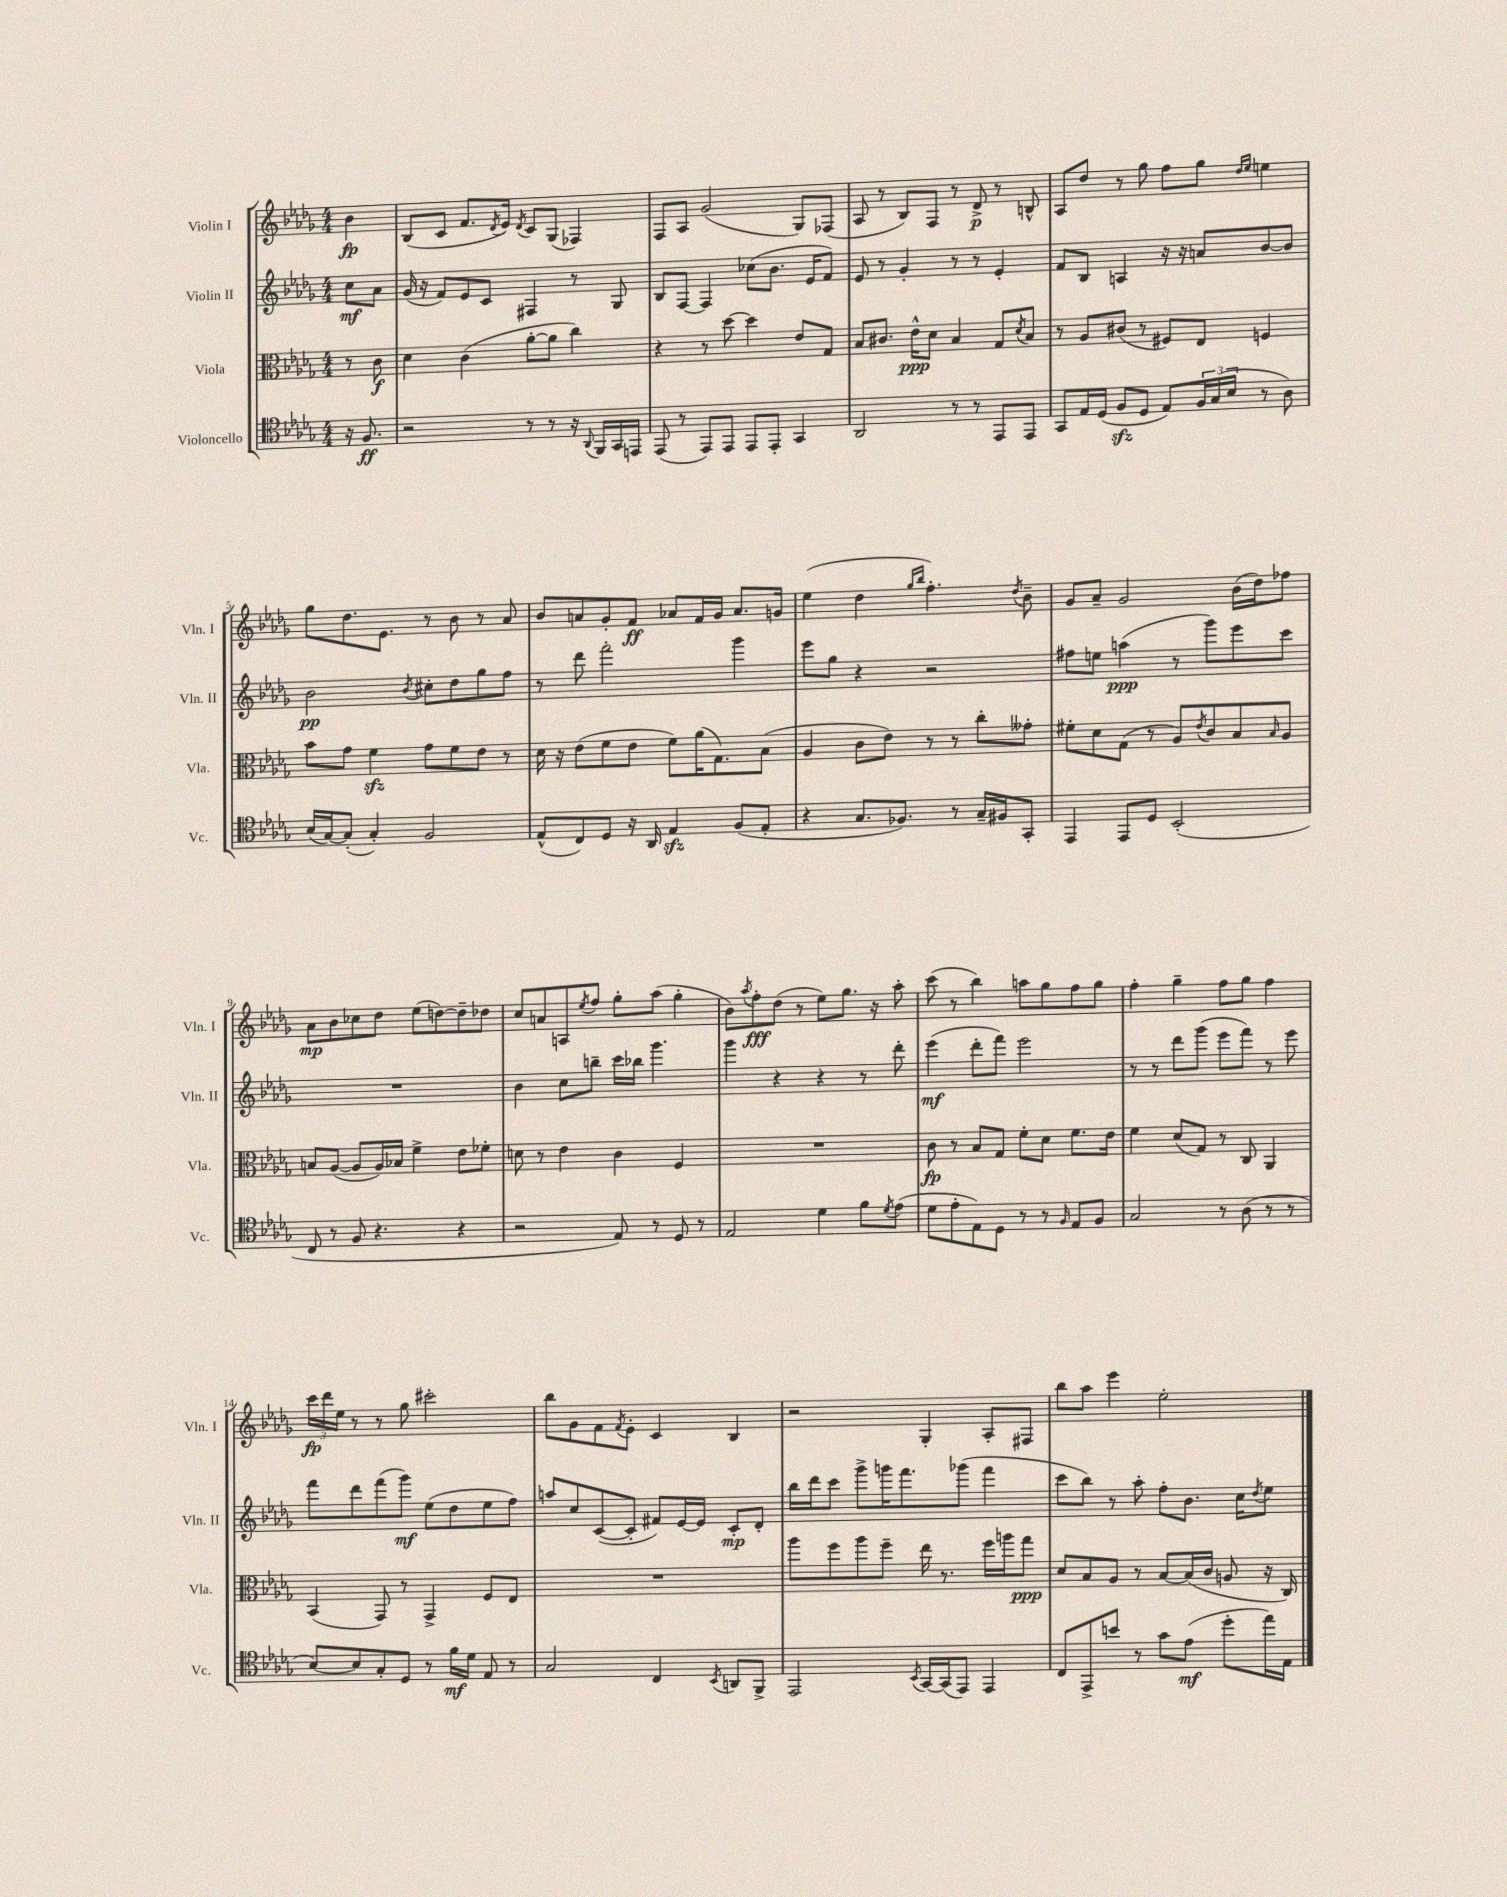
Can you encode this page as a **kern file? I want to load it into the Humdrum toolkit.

**kern	**dynam	**kern	**dynam	**kern	**dynam	**kern	**dynam
*part4	*part4	*part3	*part3	*part2	*part2	*part1	*part1
*staff4	*staff4	*staff3	*staff3	*staff2	*staff2	*staff1	*staff1
*I"Violoncello	*	*I"Viola	*	*I"Violin II	*	*I"Violin I	*
*I'Vc.	*	*I'Vla.	*	*I'Vln. II	*	*I'Vln. I	*
*clefC4	*	*clefC3	*	*clefG2	*	*clefG2	*
*k[b-e-a-d-g-]	*	*k[b-e-a-d-g-]	*	*k[b-e-a-d-g-]	*	*k[b-e-a-d-g-]	*
*M4/4	*	*M4/4	*	*M4/4	*	*M4/4	*
=	=	=	=	=	=	=	=
16r	.	8r	.	8cc\L	mf	4b-\	fp
8.F/	ff	.	.	.	.	.	.
.	.	8c\	f	8a-\J	.	.	.
=1	=1	=1	=1	=1	=1	=1	=1
2r	.	4d-\	.	(16g-/	.	(8B-/L	.
.	.	.	.	16r	.	.	.
.	.	.	.	8f/L)	.	8c/J	.
.	.	(4c\	.	8e-/	.	8.f/L	.
.	.	.	.	8c/J	.	.	.
.	.	.	.	.	.	8qd-/	.
.	.	.	.	.	.	16e-/Jk)	.
.	.	.	.	.	.	8qd-/	.
8r	.	[8a-'\L	.	4F#X/	.	8c/L	.
8r	.	8a-\J]	.	.	.	(8G-/J	.
16r	.	4cc\)	.	8r	.	4F-X/)	.
8qqAA-/	.	.	.	.	.	.	.
16FF/LL	.	.	.	.	.	.	.
16GG-/	.	.	.	8G-/	.	.	.
16EEn/JJ	.	.	.	.	.	.	.
=2	=2	=2	=2	=2	=2	=2	=2
(8EE-/	.	4r	.	8B-/L	.	8F/L	.
8r	.	.	.	[8F/J	.	8A-/J	.
8EE-/L)	.	8r	.	4F/]	.	(2g-/	.
8EE-/J	.	[8dd-\	.	.	.	.	.
8EE-/L	.	4dd-\]	.	(8cc-X\L	.	.	.
8EE-'/J	.	.	.	8.b-\J	.	.	.
4GG-/	.	8e-/L	.	.	.	8G-/L)	.
.	.	.	.	16e-/KL	.	.	.
.	.	8G-/J	.	8f/J)	.	(8F-X/J	.
=3	=3	=3	=3	=3	=3	=3	=3
2AA-/	.	8B-/L	.	8e-/	.	8A-/	.
.	.	8.c#X/J	.	8r	.	8r	.
.	.	.	.	4g-'/	.	8B-/L)	.
.	.	16e-^^\KL	ppp	.	.	.	.
.	.	8d-\J	.	.	.	8F/J	.
8r	.	4B-/	.	8r	.	8r	.
8r	.	.	.	8r	.	8d-^/	p
8EE-/L	.	8G-/L	.	4e-'/	.	8r	.
.	.	8qd-/	.	.	.	.	.
8EE-/J	.	8B-/J	.	.	.	8Bn^^/	.
=4	=4	=4	=4	=4	=4	=4	=4
8GG-/L	.	8r	.	8f/L	.	8A-/L	.
16E-/L	.	8A-/L	.	8B-/J	.	8dd-/J	.
(16D-/JJ	.	.	.	.	.	.	.
8Fzz/L	.	(8c#X/J	.	4An/	.	8r	.
8D-/J	.	8r	.	.	.	8gg-\	.
8E-/L)	.	8F#X/L)	.	16r	.	8ff\L	.
.	.	.	.	16r	.	.	.
24F/L	.	8E-/J	.	8an/L	.	8gg-\J	.
(24G-/	.	.	.	.	.	.	.
24B-/JJ	.	.	.	.	.	.	.
.	.	.	.	.	.	16qqdd-/LL	.
.	.	.	.	.	.	16qqee-/JJ	.
8r	.	4Fn/	.	[8b-/	.	4een\	.
8A-\)	.	.	.	8b-/J]	.	.	.
!!LO:LB:g=z
=5	=5	=5	=5	=5	=5	=5	=5
(16B-/LL	.	8b-\L	.	2b-\	pp	8gg-\L	.
[16G-/J)	.	.	.	.	.	.	.
(8G-'/J]	.	8g-\J	.	.	.	8.dd-\	.
4G-'/)	.	4fzz\	.	.	.	.	.
.	.	.	.	.	.	8.e-\J	.
.	.	.	.	8qb-/	.	.	.
2F/	.	8g-\L	.	8cc#X'\L	.	8r	.
.	.	8f\	.	8dd-\	.	8b-\	.
.	.	8e-\J	.	8gg-\	.	8r	.
.	.	8r	.	8ff\J	.	8a-/	.
=6	=6	=6	=6	=6	=6	=6	=6
(8E-^^/L	.	16d-\	.	8r	.	8b-/L	.
.	.	16r	.	.	.	.	.
8C/)	.	(8e-\L	.	8ddd-\	.	8an/	.
8D-/J	.	8f\	.	2fff'\	.	8g-'/	.
16r	.	8e-\J	.	.	.	8f/J	ff
16AA-/	.	.	.	.	.	.	.
4E-zz/	.	8f\L)	.	.	.	8a-X/L	.
.	.	(16a-\K	.	.	.	16f/L	.
.	.	8.G-\)	.	.	.	16g-/JJ	.
(8F/L	.	.	.	4ggg-\	.	8.a-/L	.
8E-'/J	.	(8B-\J	.	.	.	.	.
.	.	.	.	.	.	16gn/Jk	.
=7	=7	=7	=7	=7	=7	=7	=7
4r	.	4A-/	.	8eee-\L	.	(4ee-\	.
.	.	.	.	8gg-\J	.	.	.
8.G-/L	.	8c\L	.	4r	.	4dd-\	.
.	.	8e-\J)	.	.	.	.	.
8.F-X/J)	.	.	.	.	.	.	.
.	.	.	.	.	.	16qqgg-/LL	.
.	.	.	.	.	.	16qqbb-/JJ	.
.	.	8r	.	2r	.	4.ff'\)	.
8r	.	8r	.	.	.	.	.
16G-~/LL	.	8cc'\L	.	.	.	.	.
16F#X/J	.	.	.	.	.	.	.
.	.	.	.	.	.	8qdd-/	.
8GG-'/J	.	8g--X'\J	.	.	.	8b-~\	.
=8	=8	=8	=8	=8	=8	=8	=8
4EE-/	.	8f#X'\L	.	8ff#X\L	.	8g-/L	.
.	.	8d-\	.	8een\J	.	8a-~/J	.
8EE-/L	.	(8G-\J	.	(4aan\	ppp	2g-/	.
8D-/J	.	8r	.	.	.	.	.
(2BB-'/	.	8A-/L)	.	8r	.	.	.
.	.	8qe-/	.	.	.	.	.
.	.	8c/	.	8ggg-\L)	.	.	.
.	.	8B-/	.	8eee-\	.	(16b-\LL	.
.	.	.	.	.	.	16dd-\J)	.
.	.	16qqB-/	.	.	.	.	.
.	.	8A-/J	.	8ccc\J	.	8ff-X\J	.
!!LO:LB:g=z
=9	=9	=9	=9	=9	=9	=9	=9
8C/	.	8Bn/L	.	1r	.	8a-\L	mp
8r	.	([8A-/J	.	.	.	8b-\	.
8F/	.	8A-/L]	.	.	.	8cc-X\	.
4.r	.	16A-/L)	.	.	.	8dd-\J	.
.	.	16B-X/JJ	.	.	.	.	.
.	.	4f^\	.	.	.	(8ee-\L	.
.	.	.	.	.	.	[8ddn\)	.
4r	.	8e-\L	.	.	.	8dd~\]	.
.	.	8f-X'\J	.	.	.	8dd-X\J	.
=10	=10	=10	=10	=10	=10	=10	=10
2r	.	8dn\	.	4b-\	.	8cc/L	.
.	.	8r	.	.	.	8an/	.
.	.	4e-\	.	8cc\L	.	8An/	.
.	.	.	.	.	.	8qee-/	.
.	.	.	.	8bbn~\J	.	8ff/J	.
8E-/)	.	4c\	.	16ccc\LL	.	8gg-'\L	.
.	.	.	.	16bb-X\JJ	.	.	.
8r	.	.	.	4.ggg-\	.	(8aa-\J	.
8D-/	.	4F/	.	.	.	4gg-'\	.
8r	.	.	.	.	.	.	.
=11	=11	=11	=11	=11	=11	=11	=11
2E-/	.	1r	.	4ggg-\	.	8b-\L)	.
.	.	.	.	.	.	8qaa-/	.
.	.	.	.	.	.	8ff'\	fff
.	.	.	.	4r	.	(8dd-\J	.
.	.	.	.	.	.	8r	.
4d-\	.	.	.	4r	.	8ee-\L)	.
.	.	.	.	.	.	8.gg-\J	.
8f\L	.	.	.	8r	.	.	.
.	.	.	.	.	.	16r	.
8qd-/	.	.	.	.	.	.	.
(8e-\J	.	.	.	8ddd-'\	.	8aa-'\	.
=12	=12	=12	=12	=12	=12	=12	=12
8d-\L	.	8c\	fp	(4eee-\	mf	(8ccc\	.
8e-'\	.	8r	.	.	.	8r	.
8E-\)	.	8B-/L	.	8ddd-'\L	.	4bb-\)	.
8D-\J	.	8G-/J	.	8fff\J)	.	.	.
8r	.	8f'\L	.	2eee-\	.	8aan\L	.
8r	.	8d-\J	.	.	.	8gg-\	.
16qqF/	.	.	.	.	.	.	.
8E-/L	.	8.f\L	.	.	.	8ff\	.
8F/J	.	.	.	.	.	8gg-\J	.
.	.	16e-\Jk	.	.	.	.	.
=13	=13	=13	=13	=13	=13	=13	=13
2G-/	.	4f\	.	8r	.	4ff'\	.
.	.	.	.	8r	.	.	.
.	.	(8d-/L	.	8ddd-\L	.	4gg-~\	.
.	.	8G-/J)	.	(8ggg-\J	.	.	.
8r	.	8r	.	8eee-\L	.	8ff\L	.
(8A-\	.	8C/	.	8fff\J)	.	8gg-\J	.
8r	.	4AA-/	.	8r	.	4ff\	.
8r	.	.	.	8eee-\	.	.	.
!!LO:LB:g=z
=14	=14	=14	=14	=14	=14	=14	=14
[8B-/L)	.	(4BB-/	.	8fff\L	.	24ccc\LL	fp
.	.	.	.	.	.	24ddd-\	.
.	.	.	.	.	.	24ee-\JJ	.
8B-/]	.	.	.	8ddd-\	.	8r	.
8G-'/	.	8GG-/)	.	(8fff\	.	8r	.
8D-/J	.	8r	.	8ggg-\J)	mf	8gg-\	.
8r	.	4GG-^/	.	(8ee-\L	.	2ccc#X'\	.
16f\LL	mf	.	.	8dd-\	.	.	.
16d-\JJ	.	.	.	.	.	.	.
8E-/	.	8F/L	.	8ee-\	.	.	.
8r	.	8E-/J	.	8ff\J)	.	.	.
=15	=15	=15	=15	=15	=15	=15	=15
2G-/	.	1r	.	8aan/L	.	8bb-\L	.
.	.	.	.	8cc/	.	8g-\	.
.	.	.	.	([8c/	.	8f\	.
.	.	.	.	.	.	8qf/	.
.	.	.	.	8c'/J]	.	8e-'\J	.
4C/	.	.	.	8f#X/L)	.	4c/	.
.	.	.	.	[16e-/L	.	.	.
.	.	.	.	16e-/JJ]	.	.	.
8qBB-/	.	.	.	.	.	.	.
8AAn/L	.	.	.	8c'/L	mp	4B-/	.
8FF^/J	.	.	.	8d-'/J	.	.	.
=16	=16	=16	=16	=16	=16	=16	=16
2EE-/	.	8aa-\L	.	16bb-\LL	.	2r	.
.	.	.	.	16ddd-\J	.	.	.
.	.	8ff\	.	8ccc\J	.	.	.
.	.	8aa-\	.	8ggg-^\L	.	.	.
.	.	8ff~\J	.	16gggn\K	.	.	.
.	.	.	.	8.fff\	.	.	.
8qBB-/	.	.	.	.	.	.	.
[16GG-/LL	.	16ee-\	.	.	.	4G-'/	.
(16GG-/J]	.	8.r	.	.	.	.	.
8EE-/J)	.	.	.	(8ggg-X\J	.	.	.
4EE-/	.	16ff\LL	.	4fff\	.	8A-'/L	.
.	.	16aan\J	.	.	.	.	.
.	.	8gg-\J	ppp	.	.	8F#X/J	.
=17	=17	=17	=17	=17	=17	=17	=17
8C/L	.	8d-/L	.	8ccc\L	.	8bb-\L	.
8EE-^/	.	8B-/	.	8bb-\J)	.	8aa-\J	.
8bn/J	.	8A-/J	.	8r	.	4eee-\	.
8r	.	8r	.	8aa-'\	.	.	.
8g-\L	.	[8B-/L	.	8ff'\L	.	2ee-'\	.
(8e-\J	mf	(16B-/L]	.	8.b-\J	.	.	.
.	.	16c/JJ	.	.	.	.	.
8dd-'\L	.	8An/	.	.	.	.	.
.	.	.	.	16cc\KL	.	.	.
.	.	.	.	8qdd-/	.	.	.
16ee-\L)	.	16r	.	8ee-\J	.	.	.
16E-\JJ	.	16C/)	.	.	.	.	.
==	==	==	==	==	==	==	==
*-	*-	*-	*-	*-	*-	*-	*-
